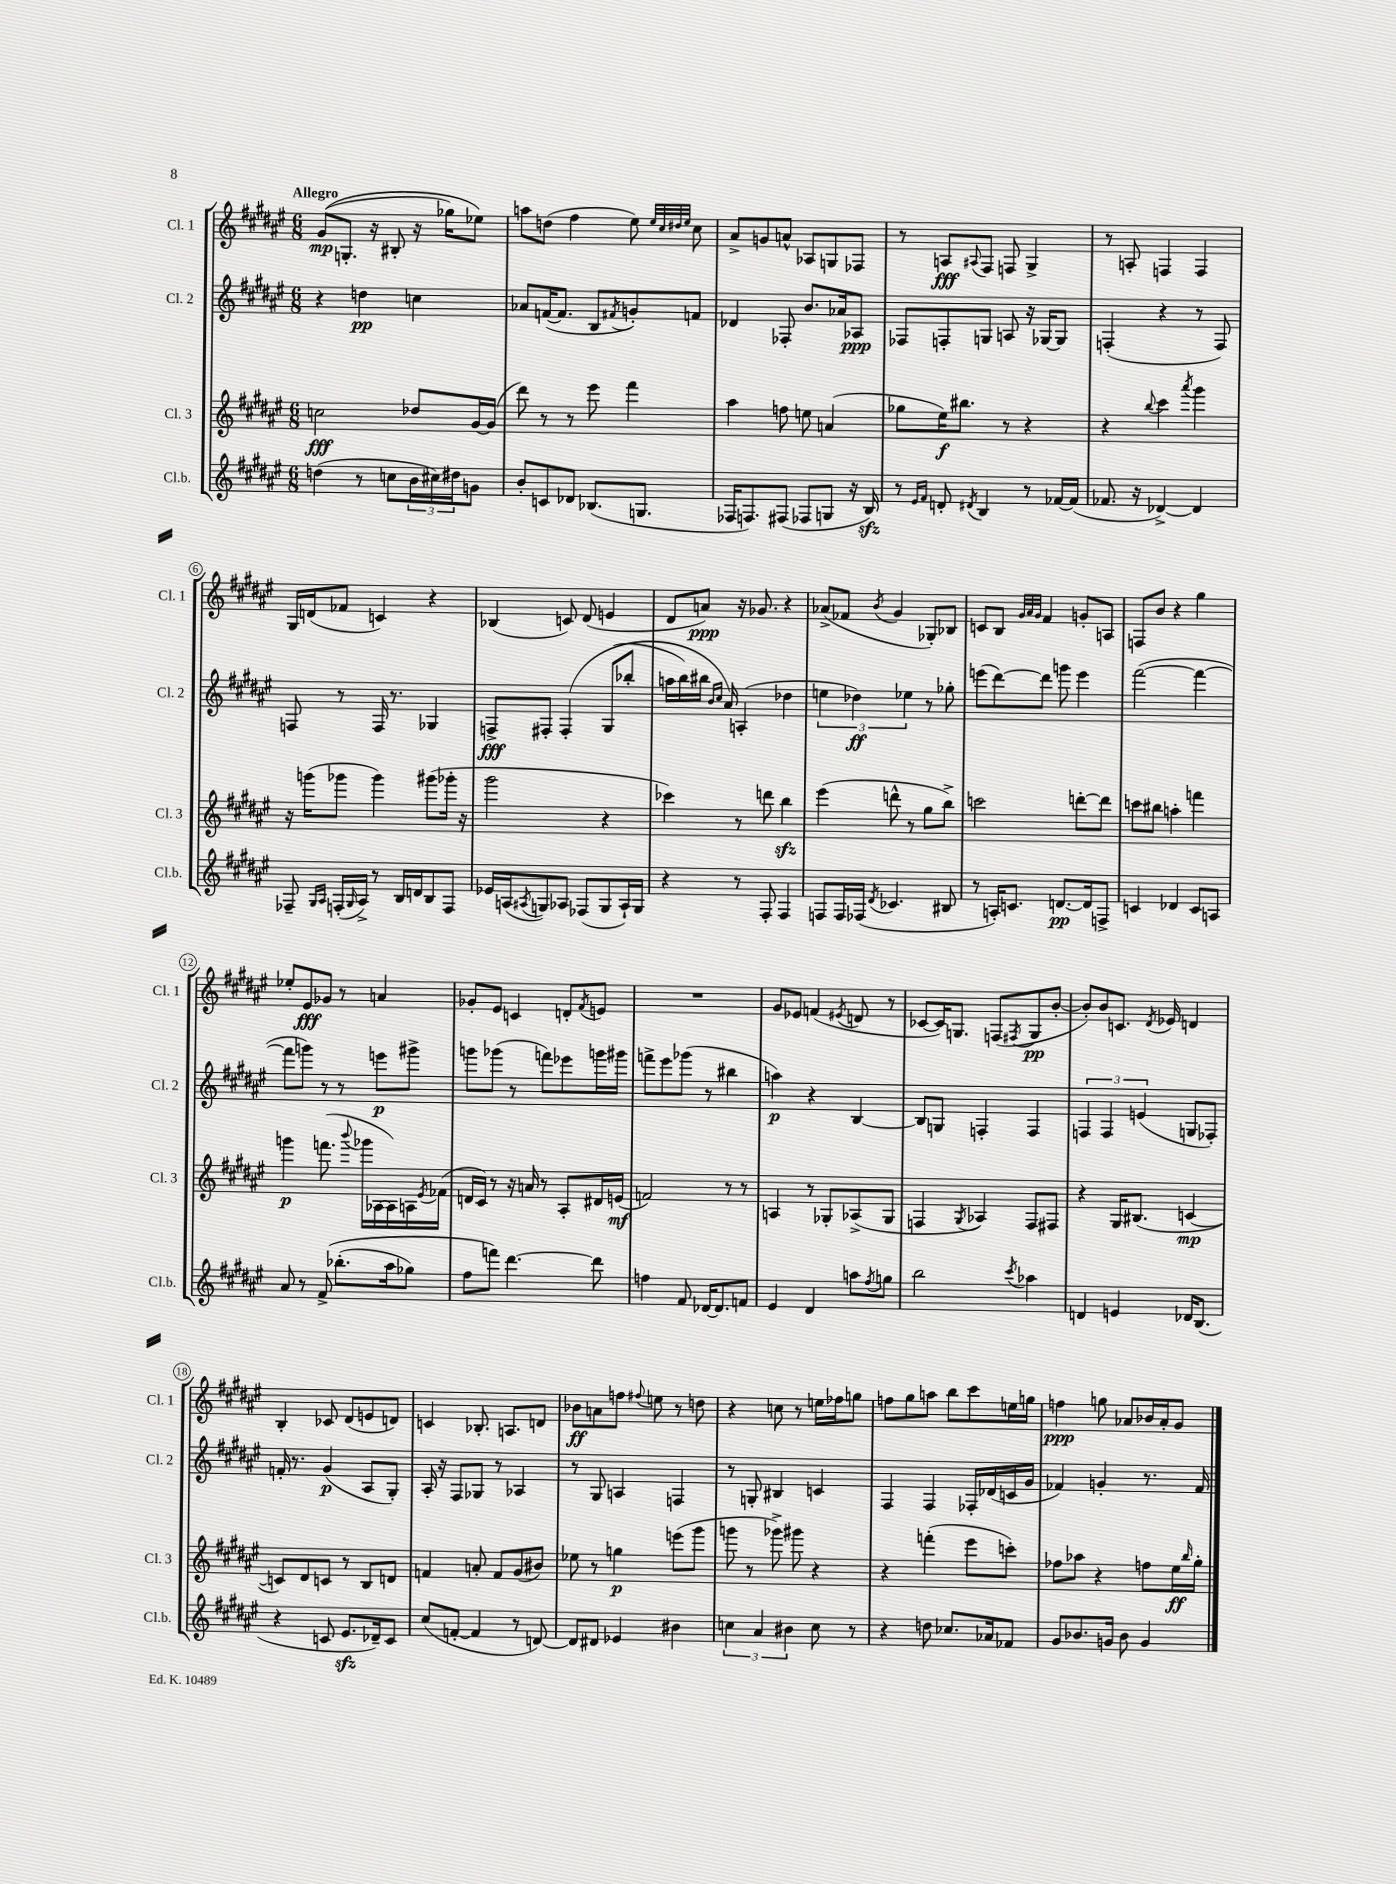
<<
\new StaffGroup <<
\new Staff = "s0" \with { instrumentName = "Cl. 1" shortInstrumentName = "Cl. 1" } {
    \clef treble \key fis \major \numericTimeSignature \time 6/8 \tempo "Allegro"
    gis'8\mp(\( g8.-. r16 bis8-. r16 ges''16) ees''8\) |
    a''8 d''8( fis''4 eis''8) \grace { eis''32 cis''32 dis''32 eis''32 } cis''8 |
    ais'8-> g'8 a'8-^ aes8 g8 fes8 |
    r8 a8\fff \appoggiatura { ais8 } fis8 f8 gis4-> |
    r8 a8-. f4 f4 |
    gis16 d'16( fes'8 c'4) r4 |
    bes4( c'8) dis'8( e'4 |
    dis'8 a'8\ppp) r16 ges'8. r4 |
    aes'8->( fes'8 \acciaccatura { b'8 } gis'4 ges8-.) bes8 |
    c'8 b8 \grace { gis'32 ais'32 gis'32 } fis'4 g'8-. a8 |
    f8 b'8 r4 gis''4 |
    ees''8-. eis'8\fff ges'8 r8 a'4 |
    ges'8-. eis'8 c'4 d'8-. \acciaccatura { fis'8 } e'8 |
    R2. |
    gis'8 ees'8 f'4( \acciaccatura { eis'8 } d'8 r8 |
    ces'8~ ces'16) g8. f8( \acciaccatura { fis8 } g8\pp b'8~-. |
    b'8-.) b'8 c'8. \acciaccatura { dis'8 } ees'16 d'4 |
    b4-. ces'8 dis'8( e'8 d'8) |
    c'4 bes8.-. a8. d'8 |
    bes'8\ff a'8 f''8 \appoggiatura { fis''8 } e''8 r8 d''8 |
    r4 c''8 r8 e''16 fes''16 g''8 |
    f''8 gis''8 a''8 b''8 cis'''8 e''16 g''16 |
    f''4\ppp g''8 aes'8 bes'16 aes'16-. gis'8 \bar "|." |
}
\new Staff = "s1" \with { instrumentName = "Cl. 2" shortInstrumentName = "Cl. 2" } {
    \clef treble \key fis \major \numericTimeSignature \time 6/8
    r4 d''4\pp c''4 |
    aes'8 f'16~( f'8. b8 \acciaccatura { fis'8 } g'8-.) f'8 |
    des'4 fes8-. b'8. aes'16 aes8\ppp |
    fes8 f8-. g8 a8 r16 ges16~ ges8 |
    f4-.( r4 r8 f8) |
    f8 r8 f16 r8. ges4 |
    f8->\fff fis8-. fis4-.\( gis8( bes''8-. |
    a''16 b''16) bis''16 \grace { b'16 cis''16 } ais'16\) a4-.( des''4 |
    \tuplet 3/2 { e''4 des''4\ff) ees''4 } r8 ges''8-. |
    e'''8( dis'''8~) dis'''8 g'''8 e'''4 |
    fis'''2~( fis'''4~ |
    fis'''8 g'''8) r8 r8 e'''8\p gis'''8-> |
    g'''8 ges'''8( r8 f'''8) ees'''8 g'''16 gis'''16 |
    f'''8-> eis'''8 ges'''8( r8 bis''4 |
    a''4\p) r4 b4~ |
    b8 g8 f4-. f4 |
    \tuplet 3/2 { f4 f4 e'4( } g8 fes8-.) |
    f'16-. r8. gis'4\p( ais8 gis8-.) |
    ais16-. r16 fis8 ges8 r8 aes4 |
    r8 gis8 a4 f4 |
    r8 g8-. bis4 c'4 |
    fis4 fis4 fes16-. des'16( c'16 gis'16 |
    fes'4) g'4-. r8. fes'16 \bar "|." |
}
\new Staff = "s2" \with { instrumentName = "Cl. 3" shortInstrumentName = "Cl. 3" } {
    \clef treble \key fis \major \numericTimeSignature \time 6/8
    c''2\fff des''8 gis'16~ gis'16( |
    dis'''8) r8 r8 eis'''8 fis'''4 |
    ais''4 f''8 e''8 a'4( |
    ges''8 eis''16\f) bis''8. r8 r4 |
    r4 \appoggiatura { b''8 } cis'''4 \acciaccatura { ais'''8 } gis'''4 |
    r16 g'''16( ges'''8 ges'''4) gis'''8( ges'''16-. r16 |
    gis'''2 r4 |
    ces'''4) r8 d'''8 b''4\sfz |
    eis'''4( d'''8-^ r8 gis''8 b''8->) |
    c'''2 d'''8~-. d'''8 |
    c'''8 bis''8 a''4-. f'''4 |
    g'''4\p f'''8.( \appoggiatura { b'''8 } ges'''16 aes16~ aes16) a16 \acciaccatura { eis'8 } fes'16( |
    d'16 cis'16) r8 r16 a'16 r8 ais8-. dis'16 e'16\mf( |
    f'2) r8 r8 |
    a4 r8 ges8-. aes8->( ges8 |
    f4 \acciaccatura { gis8 } aes4) f8 fis8 |
    r4 gis16 bis8.( c'4~\mp |
    c'8) dis'8 c'8 r8 b8 d'8 |
    f'4 a'8-. f'8 gis'8( bis'8) |
    ees''8 r8 g''4\p e'''8( gis'''8 |
    g'''8 r8 ges'''8->) gis'''8 r4 |
    r4 f'''4-.( eis'''8 c'''8-.) |
    fes''8 aes''8 r4 f''8 eis''16\ff \grace { b''16 } gis''16-. \bar "|." |
}
\new Staff = "s3" \with { instrumentName = "Cl.b." shortInstrumentName = "Cl.b." } {
    \clef treble \key fis \major \numericTimeSignature \time 6/8
    d''4( r8 c''8 \tuplet 3/2 { b'16 cis''16) dis''16 } g'8 |
    b'8-. c'8 des'8 bes8.( g8. |
    fes16 f8.) fis8( fes8 g8 r16 b16\sfz) |
    r8 \grace { eis'16 fis'16 } d'8-. \acciaccatura { dis'8 } b4 r8 fes'16~ fes'16( |
    fes'8. r16 des'4~->) des'4 |
    fes8-- \grace { gis16 ais16 } f16-.( \grace { gis16 } ais16->) r8 b16 d'16 b8 f8 |
    ees'16 a16( \acciaccatura { ais8 } g8) aes8 fes8( g8 aes16-!) g16 |
    r4 r8 fis8-. fis4 |
    f8 f16 fes16( \acciaccatura { dis'8 } ces'4. bis8 |
    r8 a16-.) c'8. d'8.~\pp d'16 f8-> |
    c'4 des'4 c'8 a8 |
    ais'8 r8 fis'8->\( bes''8.-.( ais''16 ges''8) |
    fis''8 f'''8\) dis'''4.~ dis'''8 |
    f''4 fis'8 des'16~ des'8. f'8 |
    eis'4 dis'4 a''8 \acciaccatura { fis''8 } g''8 |
    b''2 \acciaccatura { cis'''8 } aes''4 |
    d'4 e'4 des'16 b8.( |
    r4 c'8 eis'8.\sfz des'16--) c'8 |
    cis''8( f'8~-. f'4 r8 d'8~) |
    d'8 dis'8 ees'4 bis'4 |
    \tuplet 3/2 { c''4 ais'4 bis'4 } c''8 r8 |
    r4 d''8 ces''8. aes'16 fes'8 |
    gis'8 bes'8. g'16 bes'8 g'4 \bar "|." |
}
>>
>>
\layout { \context { \Score \override BarNumber.stencil = #(make-stencil-circler 0.1 0.3 ly:text-interface::print) } }
